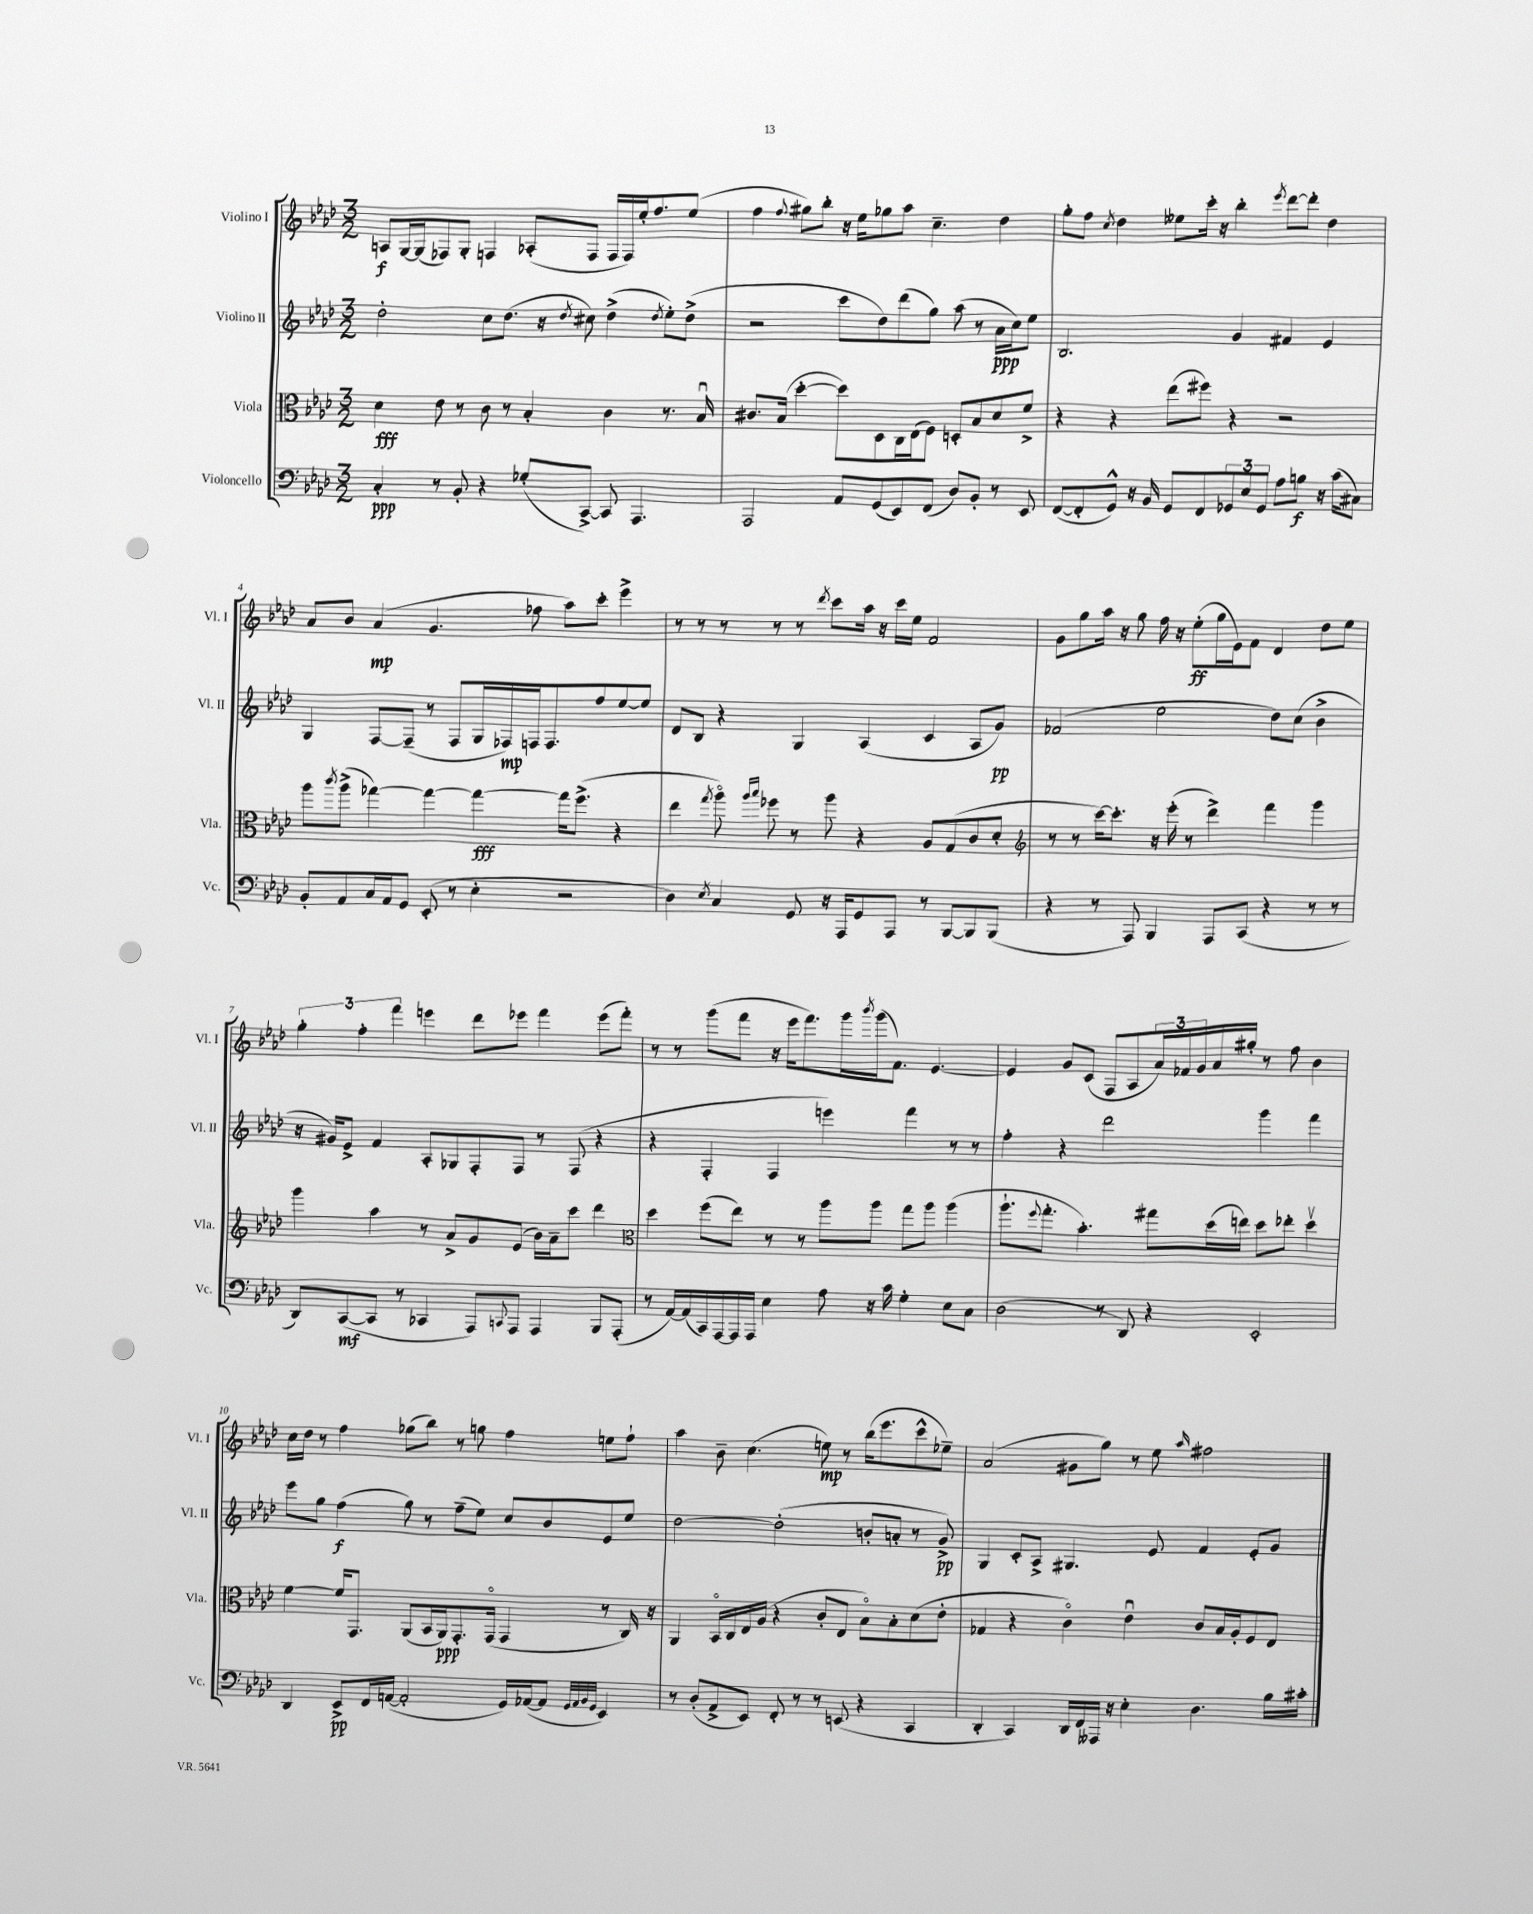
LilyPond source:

<<
\new StaffGroup <<
\new Staff = "s0" \with { instrumentName = "Violino I" shortInstrumentName = "Vl. I" } {
    \clef treble \key aes \major \numericTimeSignature \time 3/2
    a8\f g16~ g16( fes8) g8-. f4 aes8-.( f8 f16 f16) ees''16-. f''8. ees''8( |
    f''4 \appoggiatura { f''8 } gis''8) bes''8-. r16 ees''16 ges''8 aes''8 c''4.-- des''4 |
    g''8-. f''8 \acciaccatura { c''8 } des''4 eeses''8 c'''16-. r16 bes''4-. \acciaccatura { ees'''8 } des'''8~ des'''8-. des''4 |
    aes'8 bes'8 aes'4\mp( g'4. fes''8 aes''8) c'''8-. ees'''4-> |
    r8 r8 r8 r8 r8 \acciaccatura { des'''8 } c'''8 aes''16 r16 c'''16 ees''16 f'2 |
    g'8 g''8 aes''16 r16 g''8 f''16 r16 ees''8-.\ff( g''16 ees'16) f'8 des'4 des''8 ees''8 |
    \tuplet 3/2 { g''4-. f''4-. f'''4 } e'''4 des'''8 ees'''8 f'''4 ees'''8( f'''8-.) |
    r8 r8 g'''8( f'''8 r16 ees'''16 f'''8.) g'''16 \acciaccatura { bes'''8 } g'''16( f'8.) ees'4.~ |
    ees'4 g'8 c'8( f8 aes8 \tuplet 3/2 { aes'16) fes'16 g'16 } aes'16 gis''16-. r8 f''8 bes'4 |
    c''16 des''16 r8 f''4 ges''8( bes''8) r8 g''8 f''4 e''8 f''8-! |
    aes''4 bes'8-- c''4.( e''8\mp) r8 bes''16( ees'''8. c'''8-^ ees''8--) |
    aes'2( gis'8 g''8) r8 ees''8 \grace { aes''16 } fis''2 \bar "|." |
}
\new Staff = "s1" \with { instrumentName = "Violino II" shortInstrumentName = "Vl. II" } {
    \clef treble \key aes \major \numericTimeSignature \time 3/2
    des''2-. c''8 des''8.( r16 \acciaccatura { des''8 } cis''8) des''4->( \acciaccatura { des''8 } ees''8-.) des''8->( |
    r2 c'''8 des''8) des'''8( g''8) aes''8( r8 aes'16\ppp c''16) ees''8 |
    bes2. g'4 fis'4 ees'4 |
    g4 f8~ f8--( r8 f8 g16 fes16\mp) f16 f8. f''8 ees''8~ ees''8 |
    des'8 bes8 r4 g4 aes4( c'4 aes8 g'8\pp) |
    fes'2( ees''2 des''8) c''8( bes'4-> |
    r16 gis'16) ees'8-> f'4 aes8-. ges8 f8-. f8 r8 f8( r4 |
    r4 f4-. f4 e'''4) f'''4 r8 r8 |
    f''4-. r4 des'''2 g'''4 f'''4 |
    ees'''8 g''8 f''4\f( g''8) r8 f''8--( ees''8) c''8 bes'8 ees'8 ees''8 |
    des''2~ des''2-.( b'8-. a'8-. r8 g'8->\pp) |
    g4 c'8-. aes8-> gis4. ees'8 f'4 ees'8-. g'8 \bar "|." |
}
\new Staff = "s2" \with { instrumentName = "Viola" shortInstrumentName = "Vla." } {
    \clef alto \key aes \major \numericTimeSignature \time 3/2
    des'4\fff ees'8 r8 c'8 r8 bes4-. c'4 r8. bes16\downbow |
    cis'8. bes16( des''4~-. des''8) des8 c16 ees16( f8) d8-. bes8 des'8 f'8-> |
    r4 r4 ees''8( fis''8) r4 r2 |
    aes''8 \acciaccatura { c'''8 } aes''8->( ges''4~) ges''4~ ges''4~\fff ges''16 f''8.->( r4 |
    ees''4 \acciaccatura { g''8 } aes''8\flageolet) \grace { aes''16 bes''16 } fes''8 r8 aes''8 r4 aes8 g8( c'8 des'8-. |
    \clef treble r8 r8 c'''16~) c'''8.-. r16 ees'''16-.( r8 des'''4->) f'''4 g'''4 |
    g'''4 aes''4 r8 aes'8-> g'8 ees'8( bes'16) aes'16-- c'''8 des'''4 |
    \clef alto des''4 f''8( ees''8) r8 r8 aes''8 aes''8 g''8 aes''8 aes''4( |
    aes''8.-! \appoggiatura { f''8 } g''8.-. bes'4.-.) gis''8 des''16( e''16) des''8 ees''8-. des''4\upbow |
    f'4~ f'16 g,8. aes,8( bes,16 aes,16\ppp) g,8.-. g,16\flageolet( g,4 r8 c16) r16 |
    aes,4 bes,16\flageolet c16 ees16 aes16( r4 c'8-. ees8 bes8\flageolet) bes8-. des'8( ees'8-. |
    ges4 r4 c'4\flageolet) ees'4\downbow c'8 bes16 aes16-. f8 ees8 \bar "|." |
}
\new Staff = "s3" \with { instrumentName = "Violoncello" shortInstrumentName = "Vc." } {
    \clef bass \key aes \major \numericTimeSignature \time 3/2
    c4-.\ppp r8 bes,8-. r4 ges8-.( c,8~->) c,8 aes,,4. |
    aes,,2 aes,8 g,8( ees,8) f,8( des8) bes,8-. r8 ees,8 |
    f,8~( f,8-. g,8-^) r16 bes,16 g,8 f,8 \tuplet 3/2 { ges,8 ees8 ges,8 } aes8 b8\f r16 c'16( cis8) |
    bes,8-. aes,8 c16 aes,16 g,8 ees,8-.( r8 ees4-. r2 |
    des4) \acciaccatura { ees8 } c4 g,8 r16 aes,,16 g,8 aes,,8 r8 bes,,8~ bes,,8 bes,,8( |
    r4 r8 aes,,8) bes,,4 aes,,8 c,8( r4 r8 r8 |
    des,8) c,8~\mf( c,8 r8 ces,4 aes,,8) \appoggiatura { c,8 } aes,,8 aes,,4 bes,,8 aes,,8-.( |
    r8 aes,16~) aes,16( c,16) aes,,16~ aes,,16 aes,,16 ees4 aes8 r16 c'16 g4-. ees8 c8 |
    des2( r8 des,8) r4 ees,2-. |
    des,4 ees,8->\pp f,16 a,16~( a,2-. g,16) aes,16~( aes,8 \grace { g,32 aes,32 bes,32 g,32 } ees,4) |
    r8 des8-.( aes,8-> ees,8) f,8-. r8 r8 e,8( r4 c,4 |
    des,4-. c,4) des,16 f,16 aeses,,16 r16 ees4-. des4. bes16 cis'16-. \bar "|." |
}
>>
>>
